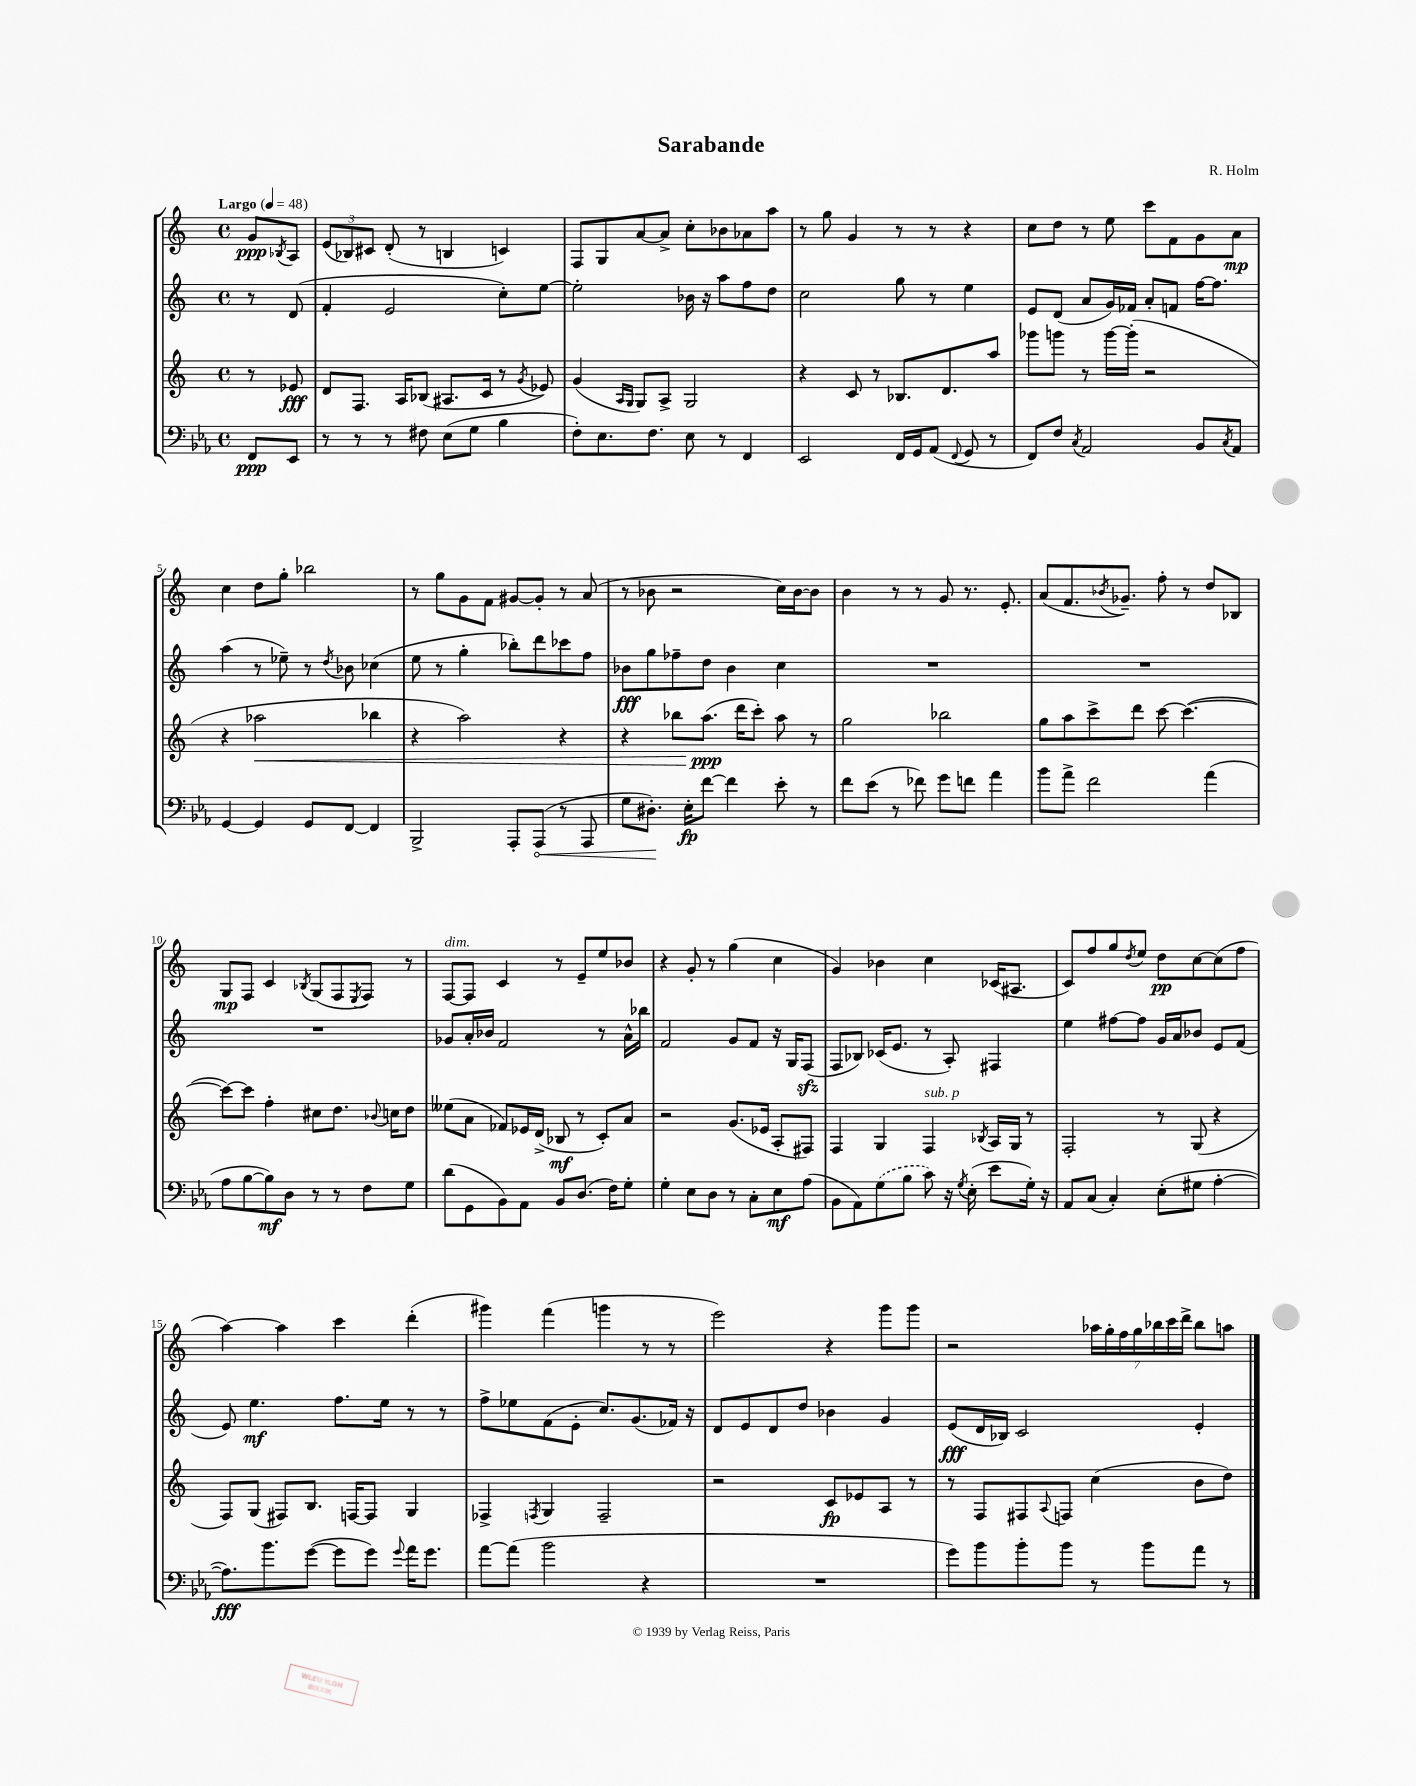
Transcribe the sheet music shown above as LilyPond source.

\header { title = "Sarabande" composer = "R. Holm" }
<<
\new StaffGroup <<
\new Staff = "s0" {
    \clef treble \key c \major \defaultTimeSignature \time 4/4 \partial 4 \tempo "Largo" 4 = 48
    g'8\ppp \acciaccatura { bes8 } a8 |
    \tuplet 3/2 { e'8( bes8) cis'8 } d'8-.( r8 b4 c'4) |
    f8 g8 a'8~ a'8-> c''8-. bes'8 aes'8 a''8 |
    r8 g''8 g'4 r8 r8 r4 |
    c''8 d''8 r8 e''8 c'''8 f'8 g'8 a'8\mp |
    c''4 d''8 g''8-. bes''2 |
    r8 g''8 g'8 f'8 gis'8~ gis'8-. r8 a'8( |
    r8 bes'8 r2 c''16) bes'16~ bes'8 |
    b'4 r8 r8 g'8 r8. e'8.-. |
    a'8( f'8. \acciaccatura { bes'8 } ges'8.--) f''8-. r8 d''8 bes8 |
    g8\mp f8 c'4 \acciaccatura { bes8 } g8( f8 \acciaccatura { e8 } f8) r8 |
    f8~^\markup { \italic "dim." } f8 c'4 r8 e'8-- e''8 bes'8 |
    r4 g'8-. r8 g''4( c''4 |
    g'4) bes'4 c''4 ces'16( ais8. |
    c'8) f''8 g''8 \acciaccatura { d''8 } e''8 d''8\pp c''8~ c''8( f''8 |
    a''4~) a''4 c'''4 d'''4-.( |
    gis'''4) f'''4( g'''4 r8 r8 |
    e'''2) r4 g'''8 g'''8 |
    r2 \tuplet 7/4 { aes''16 g''16-. f''16 g''16 bes''16 c'''16 d'''16-> } bes''8 a''8 \bar "|." |
}
\new Staff = "s1" {
    \clef treble \key c \major \defaultTimeSignature \time 4/4 \partial 4
    r8 d'8( |
    f'4-. e'2 c''8-.) e''8~ |
    e''2-. bes'16 r16 a''8 f''8 d''8 |
    c''2 g''8 r8 e''4 |
    e'8 d'8( a'8 g'16) fes'16 a'8-. f'8 f''16~ f''8. |
    a''4( r8 ees''8--) r8 \acciaccatura { d''8 } bes'8 ces''4( |
    e''8 r8 g''4-. bes''8-.) d'''8 ces'''8 f''8 |
    bes'8\fff g''8 fes''8-- d''8 bes'4 c''4 |
    R1 |
    R1 |
    R1 |
    ges'8 a'16-. bes'16 f'2 r8 a'16-^ bes''16 |
    f'2 g'8 f'8 r16 g16 f8\sfz( |
    f8 bes8) ces'16( e'8. r8 a8-.) fis4 |
    e''4 fis''8~ fis''8 g'16 a'16 bes'8 e'8 f'8( |
    e'8) e''4.\mf f''8. e''16 r8 r8 |
    f''8-> ees''8 f'8( e'8-. c''8.) g'8.( fes'16) r16 |
    d'8 e'8 d'8 d''8 bes'4 g'4 |
    e'8\fff( d'16 bes16) c'2 e'4-. \bar "|." |
}
\new Staff = "s2" {
    \clef treble \key c \major \defaultTimeSignature \time 4/4 \partial 4
    r8 ees'8\fff |
    d'8 f8. a16 bes8( ais8. c'16 r8 \acciaccatura { g'8 } ees'8) |
    g'4( \grace { a16 g16 } g8) a8-> g2 |
    r4 c'8 r8 bes8. d'8. a''8 |
    ges'''8 g'''8 r8 g'''16~ g'''16-.( r2 |
    r4 aes''2\< bes''4 |
    r4 a''2) r4 |
    r4 bes''8 a''8.\ppp\!( d'''16 c'''8-.) a''8 r8 |
    g''2 bes''2 |
    g''8 a''8 c'''8-> d'''8 c'''8~ c'''4.~( |
    c'''8~) c'''8 f''4-. cis''8 d''8. \appoggiatura { bes'8 } c''16 d''8 |
    eeses''8( a'8 fes'8) ees'16 d'16->( bes8\mf r8 c'8-.) a'8 |
    r2 g'8.( ees'16 a8-. fis8) |
    f4 g4 f4^\markup { \italic "sub. p" } \acciaccatura { bes8 } a16 g16 r8 |
    f2-. r8 g8( r4 |
    f8) g8( fis8) b8. f16~ f8 g4 |
    fes4-> \acciaccatura { f8 } g4 f2-- |
    r2 c'8\fp ees'8 a8 r8 |
    r8 f8 fis8 \appoggiatura { a8 } f8 c''4( b'8 d''8) \bar "|." |
}
\new Staff = "s3" {
    \clef bass \key ees \major \defaultTimeSignature \time 4/4 \partial 4
    f,8\ppp ees,8 |
    r8 r8 r8 fis8 ees8( g8 bes4 |
    f8-.) ees8. f8. ees8 r8 f,4 |
    ees,2 f,16 g,16 aes,8( \appoggiatura { f,8 } g,8 r8 |
    f,8) f8 \acciaccatura { c8 } aes,2 bes,8 \acciaccatura { c8 } aes,8 |
    g,4~ g,4 g,8 f,8~ f,4 |
    bes,,2-> aes,,8-. \once \override Hairpin.circled-tip = ##t aes,,8\<( r8 aes,,8 |
    g8 dis8.-.\!) ees16-.\fp f'8~ f'4 ees'8-. r8 |
    f'8 ees'8( r8 fes'8) g'8 f'8 aes'4 |
    bes'8 aes'8-> f'2 aes'4( |
    aes8 bes8~ bes8\mf) d8 r8 r8 f8 g8 |
    d'8( g,8 bes,8) aes,8 bes,8 d8.( f16) g8-. |
    g4-. ees8 d8 r8 c8-. ees8\mf aes8( |
    bes,8 aes,8) \once \slurDashed g8( bes8 c'8) r16 \acciaccatura { g8 } ees16-.( ees'8 g16-.) r16 |
    aes,8 c8( c4-.) ees8-.( gis8 aes4~-. |
    aes8.\fff) bes'8. g'8~( g'8 g'8) \appoggiatura { g'8 } aes'16 g'8. |
    aes'8~ aes'8( bes'2 r4 |
    R1 |
    g'8) bes'8 bes'8-. bes'8 r8 bes'8 aes'8 r8 \bar "|." |
}
>>
>>
